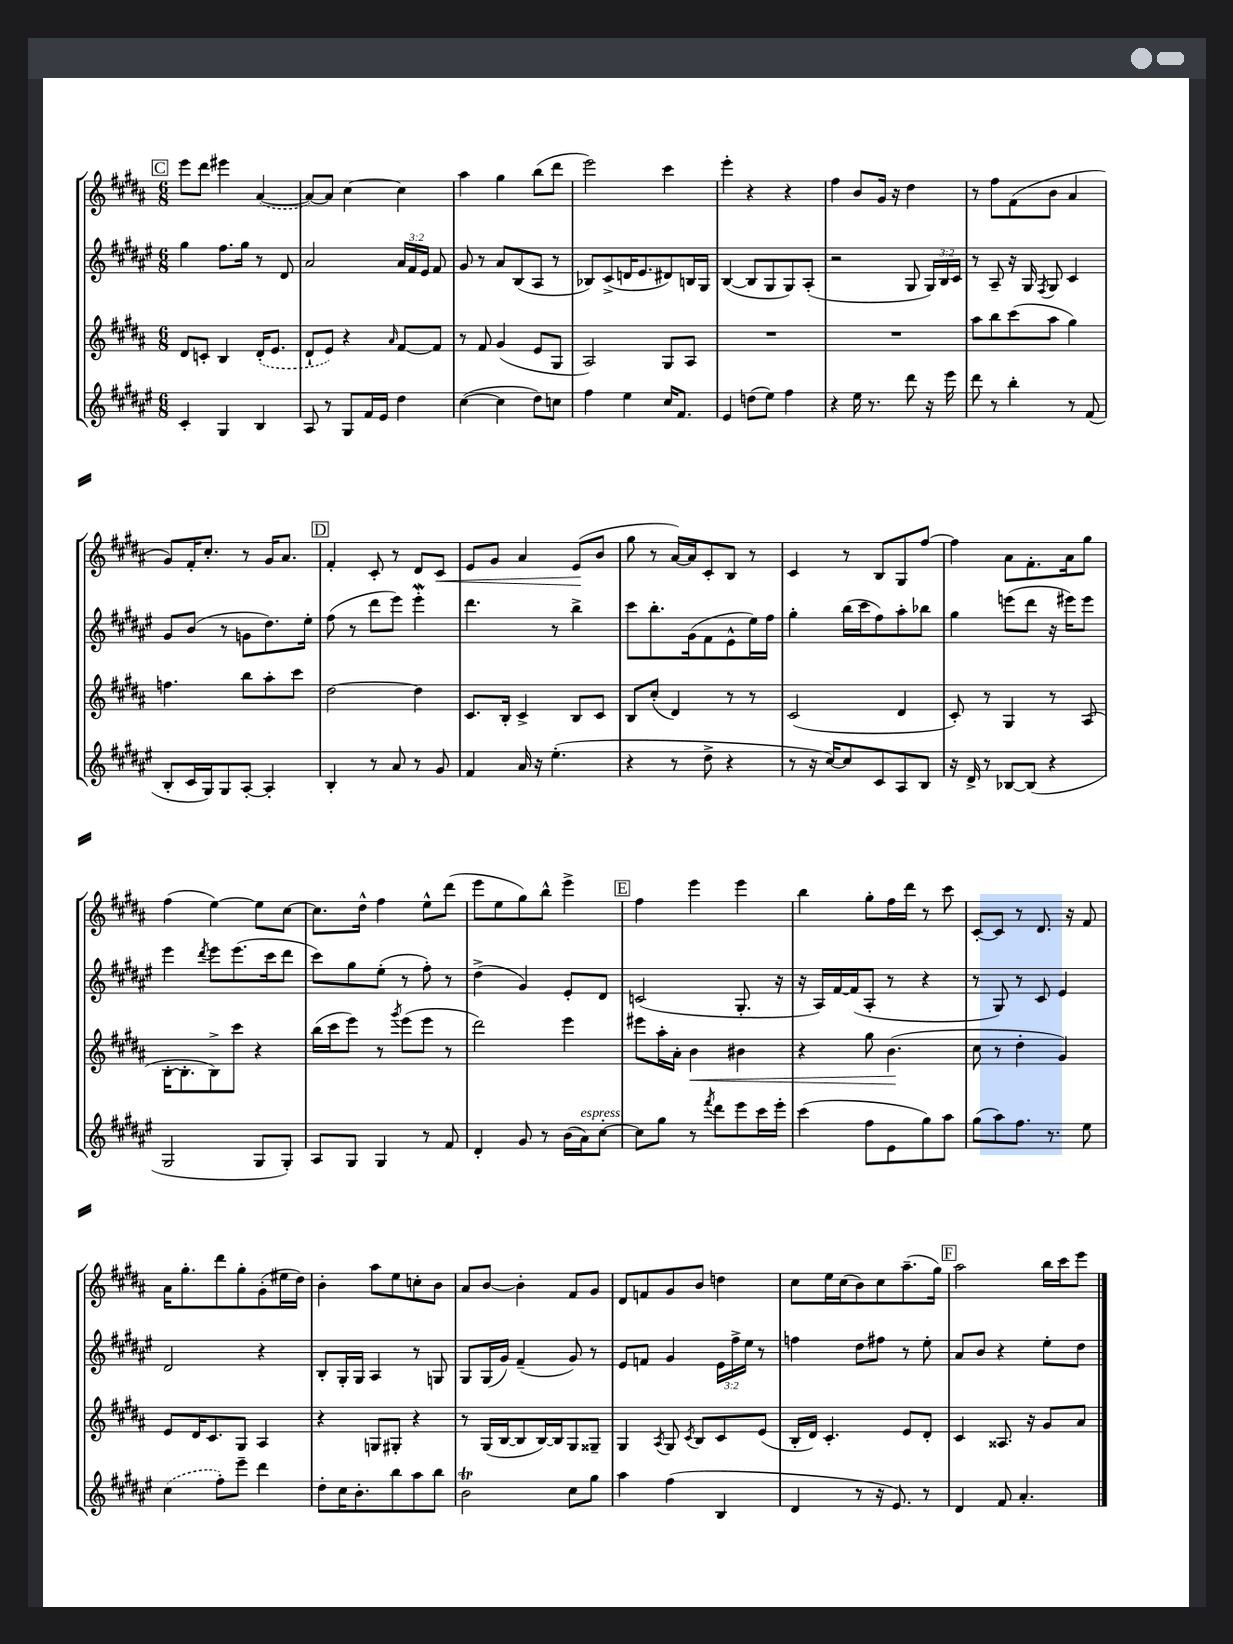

**kern	**kern	**kern	**kern
*staff4	*staff3	*staff2	*staff1
*clefG2	*clefG2	*clefG2	*clefG2
*k[f#c#g#d#a#e#]	*k[f#c#g#d#a#]	*k[f#c#g#d#a#e#]	*k[f#c#g#d#a#]
*M6/8	*M6/8	*M6/8	*M6/8
4c#'	8d#	4gg#	8eee
.	8c'	.	8ddd#
4G#	4B	8.ff#	4eee#
.	.	16gg#	.
4B	(16d#'	8r	([4a#
.	8.e	.	.
.	.	8d#	.
=	=	=	=
8A#	8d#`	2a#	8a#_)
8r	8e)	.	8a#]
8G#	4r	.	[4cc#
16f#	.	.	.
16e#	.	.	.
.	16qqa#	.	.
4dd#	[8f#	24a#	4cc#]
.	.	24f#	.
.	.	24e#	.
.	8f#]	8f#	.
=	=	=	=
([4cc#	8r	8g#	4aa#
.	8f#	8r	.
4cc#]	(4g#	8a#	4gg#
.	.	(8B	.
8dd#)	8e	8A#	(8bb
8cc	8G#	8r	8ddd#
=	=	=	=
4ff#	2A#)	8B-)	2eee)
.	.	(8c#^	.
4ee#	.	16d	.
.	.	8.e#	.
16cc#	8G#	8d#)	4ccc#
8.f#	.	.	.
.	8A#	16B	.
.	.	16G#	.
=	=	=	=
4e#	2.r	([4B	4eee'
(8dd	.	8B]	4r
8ee#)	.	8G#	.
4ff#	.	8G#)	4r
.	.	(8A#'	.
=	=	=	=
4r	2.r	2r	4ff#
16ee#	.	.	8b
8.r	.	.	.
.	.	.	16g#
.	.	.	16r
8ddd#	.	8G#	4dd#
16r	.	24G#)	.
.	.	24B	.
16eee#	.	.	.
.	.	24c#	.
=	=	=	=
8ddd#	8aa#	8r	8r
8r	8bb	8A#~	8ff#
4bb'	(8ccc#	16r	(8f#
.	.	16G#	.
.	.	8qF#	.
.	8aa#	8G#	8b
8r	4gg#)	4c#	4a#
(8f#	.	.	.
=	=	=	=
8B'	4.ff	8g#	8g#)
16c#	.	(8b	16f#'
16G#)	.	.	8.cc#'
8G#	.	8r	.
[8A#'	8bb	8g	8r
4A#']	8aa#'	8.dd#)	16g#
.	.	.	8.a#
.	8ccc#	.	.
.	.	16ee#'	.
=	=	=	=
4B'	[2dd#	(8ff#	4f#'
.	.	8r	.
8r	.	8ddd#	8c#'
8a#	.	8eee#)	8r
8r	4dd#]	4eee#'	8d#
8g#	.	.	8c#
=	=	=	=
4f#	8.c#	4.ddd#	8e
.	.	.	8g#
.	16B'	.	.
16a#	4c#^	.	4a#
16r	.	.	.
(4.ee#'	.	8r	.
.	8B	4bb^	(8e
.	8c#	.	8b
=	=	=	=
4r	8B	8ccc#	8gg#
.	(8cc#'	8.bb'	8r
8r	4d#)	.	[16a#)
.	.	(16g#	16a#]
8dd#^	.	8f#	8c#'
4r	8r	8e#^^	8B
.	8r	16ee#)	8r
.	.	16ff#	.
=	=	=	=
8r	(2c#	4gg#'	4c#
16r	.	.	.
[16cc#)	.	.	.
8cc#]	.	(16bb	8r
.	.	16ccc#	.
8c#	.	8ff#)	8B
8A#	4d#	8aa#'	8G#
8B	.	8bb-	[8ff#
=	=	=	=
16r	8c#')	4gg#	4ff#]
16d#^	.	.	.
8r	8r	.	.
[8B-	4G#	(8eee	8a#
(8B-]	.	8ddd#	8.f#'
4r	8r	16r	.
.	.	16eee#)	16a#
.	(8A#	8eee#	8gg#
=	=	=	=
2G#	[16B'	4eee#	(4ff#
.	8.B']	.	.
.	.	8qddd#	.
.	8B^)	8eee#	[4ee)
.	8ccc#	(8.eee#	.
8G#	4r	.	8ee]
.	.	16ccc#	.
8G#')	.	8ddd#	[8cc#
=	=	=	=
8A#	(16bb	8ccc#)	8.cc#]
.	16ccc#	.	.
8G#	8eee)	8gg#	.
.	.	.	16dd#^^
4G#	8r	(8ee#'	4ff#
.	8qggg#	.	.
.	(8eee	8r	.
8r	8eee	8ff#')	8ee^^
8f#	8r	8r	(8ddd#
=	=	=	=
4d#'	2ddd#)	(4dd#^	8eee
.	.	.	8ee
8g#	.	4g#)	8gg#)
8r	.	.	8bb^^
(16b	4eee	8e#'	4eee^
16a#)	.	.	.
[8cc#'	.	8d#	.
=	=	=	=
8cc#]	8eee#	(2c	4ff#
8gg#	16aa#'	.	.
.	16a#'	.	.
8r	4b	.	4eee
8qfff#	.	.	.
8ddd#	.	.	.
8eee#	4b#	8.G#'	4eee
16ccc#	.	.	.
16eee#'	.	16r	.
=	=	=	=
(4ccc#	4r	16r	4bb
.	.	16A#)	.
.	.	[16f#	.
.	.	(16f#]	.
8ff#	8gg#	8A#'	8gg#'
8e#	(4.b	8r	16ff#
.	.	.	16ddd#
8gg#)	.	4r	8r
8aa#	.	.	8ccc#
=	=	=	=
(8gg#	8cc#	8r	[8c#'
8aa#)	8r	8G#)	8c#]
8.ff#	4dd#'	8r	8r
.	.	8c#	8.d#
8.r	.	.	.
.	4g#)	4e#	.
.	.	.	16r
8ee#	.	.	8f#
=	=	=	=
(4cc#	8e	2d#	16a#
.	.	.	8.gg#'
.	16d#	.	.
.	8.c#	.	.
8ff#')	.	.	8ddd#
8eee#~	8G#	.	8gg#'
4ddd#	4A#	4r	(8g#'
.	.	.	16ee#
.	.	.	16dd#)
=	=	=	=
8dd#'	4r	8B'	4b'
16cc#	.	16G#'	.
8.b'	.	16G#	.
.	8G	4A#	8aa#
8bb	8G#'	.	8ee
8aa#	4r	8r	8cc'
8bb	.	8G	8b
=	=	=	=
2b	8r	8G#	8a#
.	(16G#	(16G#	[8b
.	[16B	16g#)	.
.	8B]	(4f#~	4b']
.	[16B)	.	.
.	16B]	.	.
8cc#	8G#	8g#)	8f#
8gg#	8G##~	8r	8g#
=	=	=	=
4aa#	4G#	8e#	8d#
.	.	8f	8f
.	8qA#	.	.
(4ff#	8G#	4g#	8g#
.	8qc#	.	.
.	8B	.	8b
4B	8c#	24e#	4dd
.	.	24ff#^	.
.	.	24ee#	.
.	(8e	8r	.
=	=	=	=
4d#	16B'	4ff	8cc#
.	16d#)	.	.
.	4.c#'	.	16ee
.	.	.	(16cc#
8r	.	8dd#	8b)
16r	.	8ff#	8cc#
8.e#)	.	.	.
.	8e	8r	(8.aa#~
8r	8d#'	8ee#'	.
.	.	.	16gg#)
=	=	=	=
4d#	4c#	8a#	2aa#
.	.	8b	.
8f#	8.A##	4r	.
4.a#'	.	.	.
.	16r	.	.
.	8g#	8ee#'	16bb
.	.	.	16ccc#
.	8a#	8dd#	8eee
==	==	==	==
*-	*-	*-	*-
